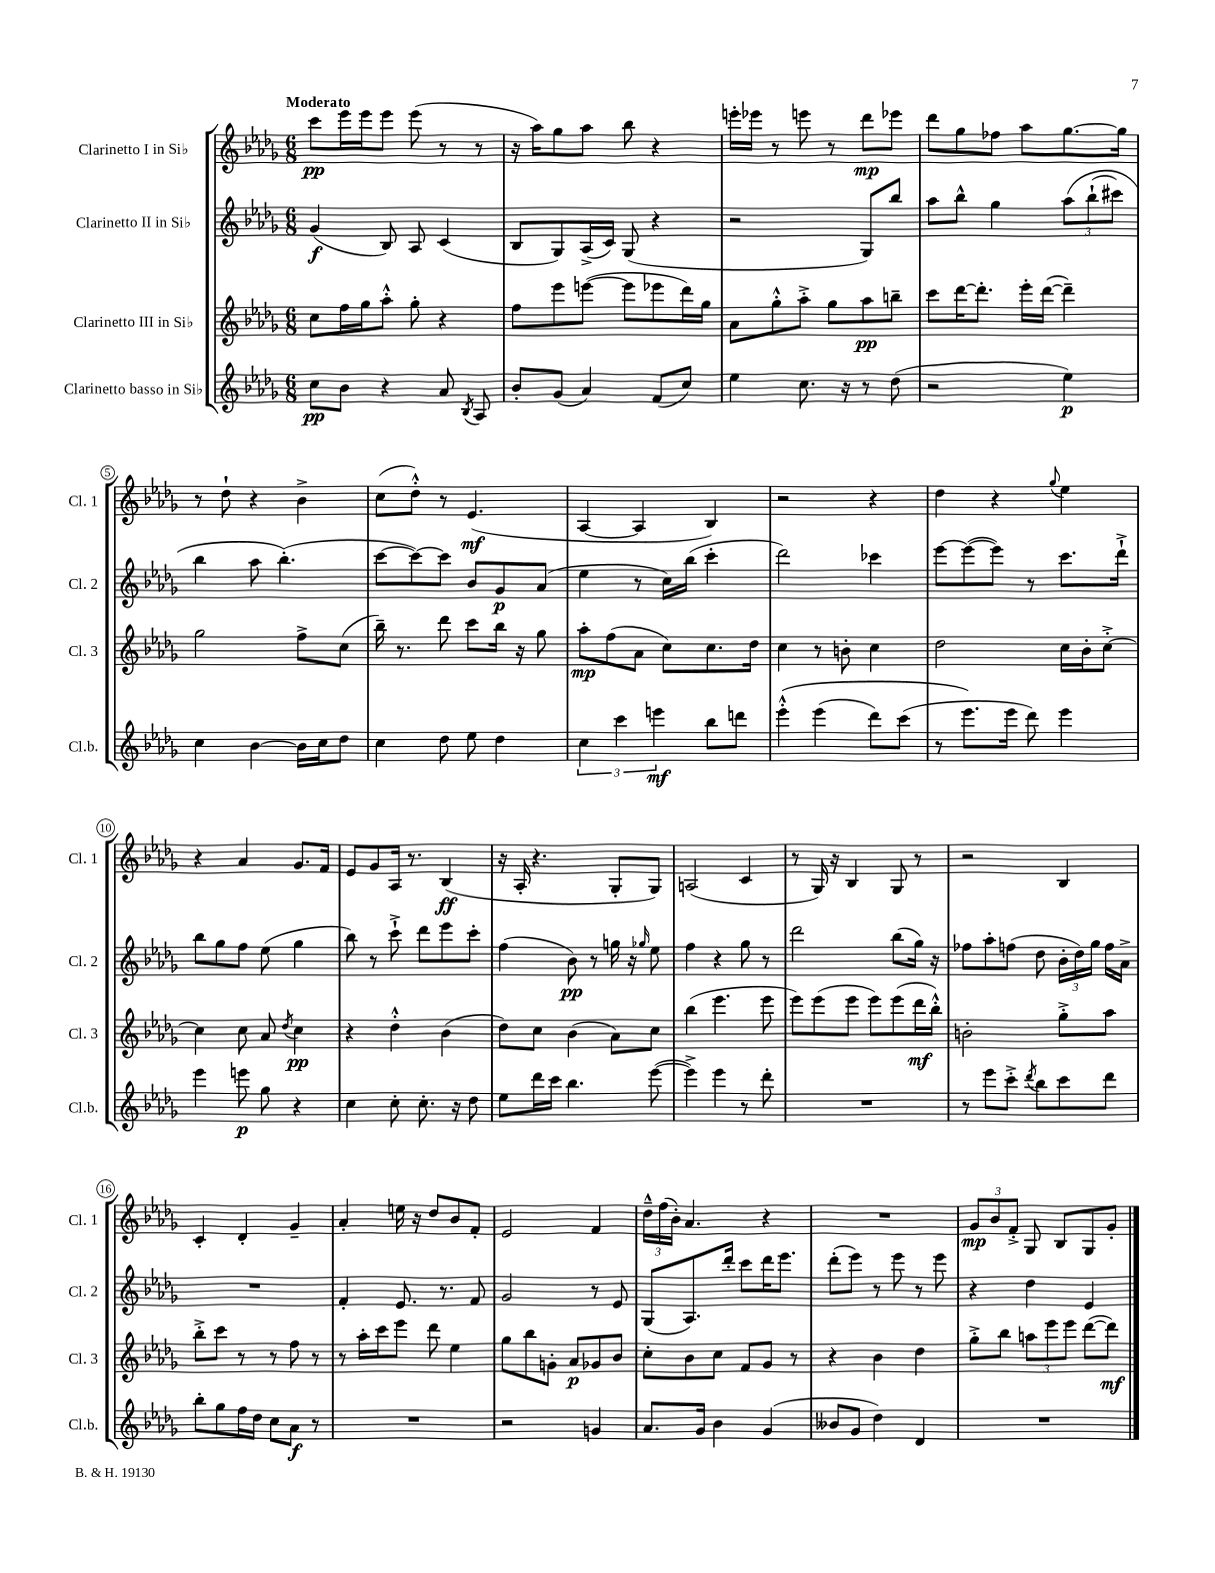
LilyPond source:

<<
\new StaffGroup <<
\new Staff = "s0" \with { instrumentName = "Clarinetto I in Sib" shortInstrumentName = "Cl. 1" } {
    \clef treble \key des \major \numericTimeSignature \time 6/8 \tempo "Moderato"
    \autoBeamOff c'''8[\pp ees'''16 ees'''16 ees'''8] ees'''8( r8 r8 |
    r16 aes''16[) ges''8 aes''8] bes''8 r4 |
    e'''16[-. ees'''16] r8 e'''8 r8 des'''8[\mp ees'''8] |
    des'''8[ ges''8 fes''8] aes''8[ ges''8.~ ges''16] |
    r8 des''8-! r4 bes'4-> |
    c''8[( des''8]-.-^) r8 ees'4.\mf( |
    aes4~ aes4 bes4) |
    r2 r4 |
    des''4 r4 \appoggiatura { ges''8 } ees''4 |
    r4 aes'4 ges'8.[ f'16] |
    ees'8[ ges'8 aes16] r8. bes4\ff( |
    r16 aes16-. r4. ges8[-. ges8]) |
    a2( c'4 |
    r8 ges16) r16 bes4 ges8 r8 |
    r2 bes4 |
    c'4-. des'4-. ges'4-- |
    aes'4-. e''16 r16 des''8[ bes'8 f'8]-. |
    ees'2 f'4 |
    \tuplet 3/2 { des''16[---^ f''16( bes'16]-.) } aes'4. r4 |
    R2. |
    \tuplet 3/2 { ges'8[\mp bes'8 f'8]-.-> } ges8 bes8[ ges8 ges'8]-. \bar "|." |
}
\new Staff = "s1" \with { instrumentName = "Clarinetto II in Sib" shortInstrumentName = "Cl. 2" } {
    \clef treble \key des \major \numericTimeSignature \time 6/8
    \autoBeamOff ges'4\f( bes8) aes8 c'4( |
    bes8[ ges8) aes16->( c'16]) ges8( r4 |
    r2 ges8[) bes''8] |
    aes''8[ bes''8]-^ ges''4 \tuplet 3/2 { aes''8[\( bes''8-!( cis'''8]) } |
    bes''4 aes''8 bes''4.-.(\) |
    c'''8[~ c'''8~) c'''8] bes'8[ ges'8\p aes'8]( |
    ees''4 r8 c''16[) bes''16]( c'''4-. |
    des'''2) ces'''4 |
    ees'''8[~ ees'''8~( ees'''8]) r8 c'''8.[ des'''16]-!-> |
    bes''8[ ges''8 f''8] ees''8( ges''4 |
    bes''8) r8 c'''8-!-> des'''8[ ees'''8 c'''8]-. |
    f''4( bes'8\pp) r8 g''16 r16 \grace { ges''16 } ees''8 |
    f''4 r4 ges''8 r8 |
    des'''2 bes''8[( ges''16]) r16 |
    fes''8[ aes''8-. f''8]( des''8 \tuplet 3/2 { bes'16[-. des''16) ges''16] } f''16[ aes'16]-> |
    R2. |
    f'4-. ees'8. r8. f'8 |
    ges'2 r8 ees'8 |
    ges8[( aes8.) des'''16]-. c'''8[ des'''16 ees'''8.] |
    des'''8[-.( ees'''8]) r8 ees'''8 r8 ees'''8 |
    r4 des''4 ees'4 \bar "|." |
}
\new Staff = "s2" \with { instrumentName = "Clarinetto III in Sib" shortInstrumentName = "Cl. 3" } {
    \clef treble \key des \major \numericTimeSignature \time 6/8
    \autoBeamOff c''8[ f''16 ges''16 aes''8]-.-^ ges''8-. r4 |
    f''8[ ees'''8 e'''8]~( e'''8[ ees'''8 des'''16) ges''16] |
    aes'8[ ges''8-.-^ aes''8]-.-> ges''8[ aes''8\pp b''8]-- |
    c'''8[ des'''16~ des'''8.]-. ees'''16[-. des'''16]~( des'''4--) |
    ges''2 f''8[-> c''8]( |
    bes''16--) r8. des'''8 c'''8[ bes''16] r16 ges''8 |
    aes''8[-.\mp f''8( aes'8] c''8[) c''8. des''16] |
    c''4 r8 b'8-. c''4 |
    des''2 c''16[ bes'16-. c''8]~-.-> |
    c''4 c''8 aes'8 \acciaccatura { des''8 } c''4\pp |
    r4 des''4-.-^ bes'4( |
    des''8[) c''8] bes'4( aes'8[) c''8] |
    bes''4( ees'''4. ees'''8 |
    ees'''8[) ees'''8( ees'''8] ees'''8[) ees'''8( des'''16\mf bes''16]-.-^) |
    b'2-. ges''8[-.-> aes''8] |
    bes''8[-.-> c'''8] r8 r8 f''8 r8 |
    r8 aes''16[-. c'''16 ees'''8] des'''8 ees''4 |
    ges''8[ bes''8 g'8]-. aes'8[\p ges'8 bes'8] |
    c''8[-. bes'8 c''8] f'8[ ges'8] r8 |
    r4 bes'4 des''4 |
    ges''8[-.-> bes''8] \tuplet 3/2 { a''8[ ees'''8 ees'''8] } des'''8[~( des'''8]\mf) \bar "|." |
}
\new Staff = "s3" \with { instrumentName = "Clarinetto basso in Sib" shortInstrumentName = "Cl.b." } {
    \clef treble \key des \major \numericTimeSignature \time 6/8
    \autoBeamOff c''8[\pp bes'8] r4 aes'8 \acciaccatura { bes8 } aes8 |
    bes'8[-. ges'8]( aes'4) f'8[( c''8]) |
    ees''4 c''8. r16 r8 des''8( |
    r2 ees''4\p) |
    c''4 bes'4~ bes'16[ c''16 des''8] |
    c''4 des''8 ees''8 des''4 |
    \tuplet 3/2 { c''4 c'''4 e'''4\mf } bes''8[ d'''8] |
    ees'''4-.-^\( ees'''4( des'''8[) c'''8]( |
    r8 ees'''8.[\) ees'''16] des'''8) ees'''4 |
    ees'''4 e'''8\p ges''8 r4 |
    c''4 c''8-. c''8.-. r16 des''8 |
    ees''8[ des'''16 c'''16] bes''4. ees'''8~( |
    ees'''4->) ees'''4 r8 des'''8-. |
    R2. |
    r8 ees'''8[ c'''8]-.-> \acciaccatura { des'''8 } bes''8[ c'''8 des'''8] |
    bes''8[-. ges''8 f''16 des''16] c''8[ aes'8]\f r8 |
    R2. |
    r2 g'4 |
    aes'8.[ ges'16] bes'4 ges'4( |
    beses'8[ ges'8] des''4) des'4 |
    R2. \bar "|." |
}
>>
>>
\layout { \context { \Score \override BarNumber.stencil = #(make-stencil-circler 0.1 0.3 ly:text-interface::print) } }
